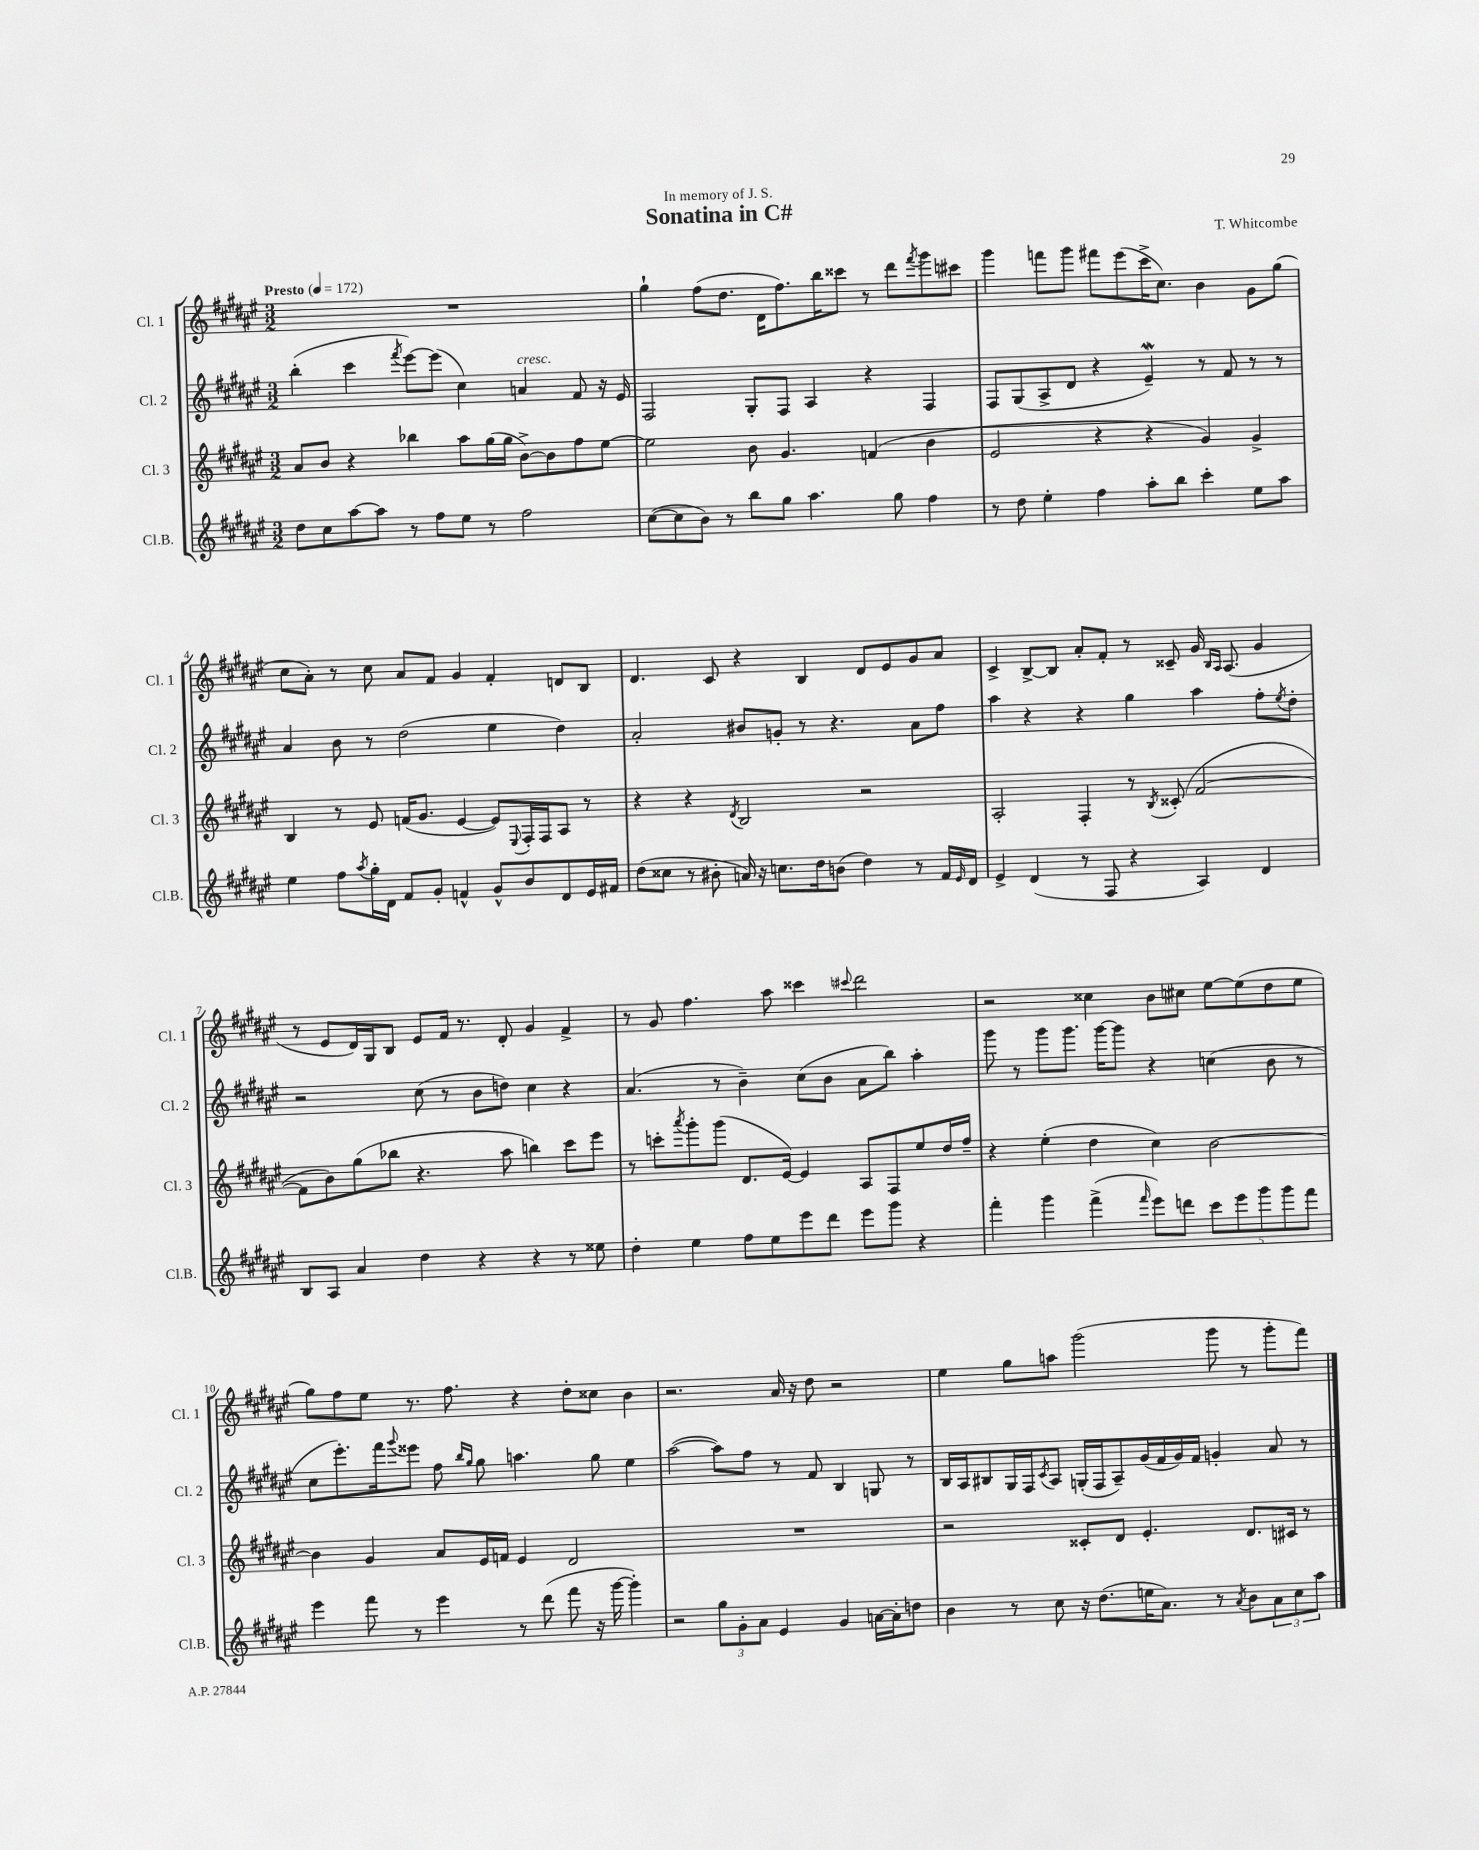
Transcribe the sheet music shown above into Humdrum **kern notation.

**kern	**kern	**kern	**kern
*part4	*part3	*part2	*part1
*staff4	*staff3	*staff2	*staff1
*I"Cl.B.	*I"Cl. 3	*I"Cl. 2	*I"Cl. 1
*I'Cl.B.	*I'Cl. 3	*I'Cl. 2	*I'Cl. 1
*clefG2	*clefG2	*clefG2	*clefG2
*k[f#c#g#d#a#e#]	*k[f#c#g#d#a#e#]	*k[f#c#g#d#a#e#]	*k[f#c#g#d#a#e#]
*M3/2	*M3/2	*M3/2	*M3/2
*MM172	*MM172	*MM172	*MM172
=1	=1	=1	=1
!	!	!	!LO:TX:a:B:t=Presto
8dd#\L	8a#/L	(4bb'\	1.r
8cc#\	8b/J	.	.
[8aa#\	4r	4ccc#\	.
8aa#\J]	.	.	.
.	.	8qfff#/	.
8r	4bb-X\	[8eee#\L)	.
8ff#\L	.	(8eee#\J]	.
8ee#\J	8aa#\L	4cc#\)	.
8r	(16gg#\L	.	.
.	16gg#\JJ	.	.
!	!	!LO:TX:a:i:t=cresc.	!
2ff#\	[8b^\L)	4an/	.
.	8b\]	.	.
.	8ff#\	8f#/	.
.	[8ee#\J	16r	.
.	.	16e#/	.
=2	=2	=2	=2
([8cc#\L	2ee#\]	2F#/	4gg#`\
8cc#\]	.	.	.
8b\J)	.	.	(8ff#\L
8r	.	.	8.dd#\J
8bb\L	8b\	8G#'/L	.
.	.	.	16d#\KL
8gg#\J	4.g#/	8F#/J	8.ff#\)
4.aa#\	.	4A#/	.
.	.	.	16bb\K
.	.	.	8ccc##X\J
.	(4fn/	4r	8r
8gg#\	.	.	8ddd#\L
.	.	.	8qfff#/
4ff#\	4b\	4F#/	8ggg#\
.	.	.	8ccc#X\J
=3	=3	=3	=3
8r	2e#/	8F#/L	4ggg#\
8dd#\	.	(8G#/	.
4ee#'\	.	8A#^/	8fffn\L
.	.	8d#/J	8ggg#\J
4ff#\	4r	4r	8fff#X\L
.	.	.	(8eee#\
8aa#'\L	4r	4e#W~/)	16ccc#^\K
.	.	.	8.cc#\J)
8bb\J	.	.	.
4ccc#'\	4g#/)	8r	4b\
.	.	8f#/	.
8ee#\L	4g#^/	8r	8g#\L
8aa#\J	.	8r	(8gg#\J
!!LO:LB:g=z
=4	=4	=4	=4
4ee#\	4B/	4a#/	8cc#\L
.	.	.	8a#'\J)
8ff#\L	8r	8b\	8r
8qaa#/	.	.	.
16gg#'\L	8e#/	8r	8cc#\
16d#\JJ	.	.	.
8f#/L	(16fn/KL	(2dd#\	8a#/L
.	8.g#/J	.	.
8g#'/J	.	.	8f#/J
4fn^^/	[4e#/	.	4g#/
8g#^^/L	8e#/L])	4ee#\	4f#'/
.	8qqE#/	.	.
8b/	16F#'/L	.	.
.	16F#/J	.	.
8d#/	8A#/J	4dd#\)	8dn/L
16e#/L	8r	.	8B/J
16f#X/JJ	.	.	.
=5	=5	=5	=5
(8dd#\L	4r	2a#'/	4.d#/
8cc##X\J	.	.	.
8r	4r	.	.
8b#X'\	.	.	8c#/
.	8qd#/	.	.
16an/)	2B/	8b#X/L	4r
16r	.	.	.
8.ccn\L	.	8gn'/J	.
.	.	8r	4B/
16dd#\k	.	.	.
(8bn\J	.	4.r	.
4dd#\)	2r	.	8d#/L
.	.	.	8e#/
8r	.	8a#\L	8g#/
16f#/LL	.	8ff#\J	8a#/J
16qqe#/	.	.	.
16d#/JJ	.	.	.
=6	=6	=6	=6
4e#^/	2A#'/	4aa#\	4c#^/
(4d#/	.	4r	[8B^/L
.	.	.	8B/J]
8r	4F#'/	4r	8a#'/L
8F#/	.	.	8f#'/J
4r	8r	4gg#\	8r
.	8qB/	.	.
.	(8c##X'/	.	8c##X~/
4A#/)	[2f#/	4aa#\	16g#/
.	.	.	16qqB/LL
.	.	.	16qqA#/JJ
.	.	.	(8.A#/
4d#/	.	8ff#'\L	4g#/
.	.	8qee#/	.
.	.	8dd#'\J	.
!!LO:LB:g=z
=7	=7	=7	=7
8B/L	8f#\L]	2r	8r
8A#/J	8b\)	.	8e#/L
4a#/	(8gg#\	.	16d#/L)
.	.	.	16G#/J
.	8bb-X\J	.	8B/J
4dd#\	4.r	(8cc#\	8e#/L
.	.	8r	16f#/Jk
.	.	.	8.r
4r	.	8b\L	.
.	8aa#\	8ddn\J)	8d#'/
4r	4bbn\)	4cc#\	4g#/
8r	8ccc#\L	4r	4f#^/
8ee##X\	8eee#\J	.	.
=8	=8	=8	=8
4dd#'\	8r	(4.a#/	8r
.	8cccn'\L	.	8g#/
.	8qaaa#/	.	.
4ee#\	8ggg#'\	.	4.ff#\
.	(8ggg#\J	8r	.
8ff#\L	8.d#/L	4b~\)	.
8ee#\	.	.	8aa#\
.	[16e#/Jk)	.	.
8eee#\	4e#/]	(8cc#\L	4ccc##X\
8ddd#\J	.	8b\J	.
.	.	.	8qqccc#X/
8eee#\L	8A#/L	8a#\L	2ddd#\
8ggg#\J	8F#/	8bb\J)	.
4r	8ee#/	4aa#'\	.
.	16dd#/L	.	.
.	16ff#~/JJ	.	.
=9	=9	=9	=9
4fff#'\	4r	8ggg#\	2r
.	.	8r	.
4ggg#\	(4ee#'\	8ggg#\L	.
.	.	8.ggg#\J	.
(4fff#^\	4dd#\	.	4cc##X\
.	.	[16ggg#\KL	.
.	.	8ggg#\J]	.
16qqfff#/	.	.	.
8eee#\L)	4cc#\)	4r	8b\L
8dddn\J	.	.	8cc#X\J
10ccc#\L	[2b\	(4ccn\	[8ee#\L
10eee#\	.	.	.
.	.	.	(8ee#\]
10ggg#\	.	.	.
.	.	8b\	8dd#\
10ggg#\	.	.	.
.	.	8r	8ee#\J
10fff#\J	.	.	.
!!LO:LB:g=z
=10	=10	=10	=10
4eee#\	4b\]	8cc#\L	8gg#\L)
.	.	8.eee#'\)	8ff#\
8fff#\	4g#/	.	8ee#\J
.	.	16fff#\k	.
.	.	8qqggg#/	.
8r	.	8eee##X\J	8.r
4eee#\	8a#/L	8ff#\	.
.	.	.	8.ff#\
.	.	16qqbb/LL	.
.	.	16qqgg#/JJ	.
.	16e#/L	8gg#\	.
.	16fn/JJ	.	.
8r	4e#/	4.aan\	4r
(8ddd#\	.	.	.
8fff#\	2d#/	.	8dd#'\L
16r	.	8gg#\	8cc##X\J
[16ggg#\	.	.	.
4ggg#'\])	.	4ee#\	4b\
=11	=11	=11	=11
2r	1.r	([2aa#\	2.r
12gg#\L	.	8aa#\L])	.
12g#'\	.	.	.
.	.	8ff#\J	.
12a#\J	.	.	.
4e#/	.	8r	16a#/
.	.	.	16r
.	.	8f#/	8dd#\
4g#/	.	4B/	2r
[16an\LL	.	8Gn/	.
16a'\J]	.	.	.
8ddn\J	.	8r	.
=12	=12	=12	=12
4b\	2r	16B/LL	4ee#\
.	.	16A#/J	.
.	.	8B#X/	.
8r	.	16G#/L	8gg#\L
.	.	16F#/J	.
.	.	8qc#/	.
8cc#\	.	8A#/J	8aan\J
16r	8c##X'/L	(16Gn'/LL	(2ggg#\
(8.dd#\L	.	16F#/J	.
.	8d#/J	8A#~/)	.
16een\K	4.e#'/	(16g#/L	.
8.a#\J)	.	16f#/	.
.	.	16g#/)	.
.	.	16f#/JJ	.
8r	.	4gn'/	8ggg#\
8qa#/	.	.	.
8b\L	8.d#/L	.	8r
12a#\	.	8a#/	8ggg#'\L
.	16c#X/Jk	.	.
12cc#\	.	.	.
.	8r	8r	8fff#\J)
12aa#\J	.	.	.
==	==	==	==
*-	*-	*-	*-
